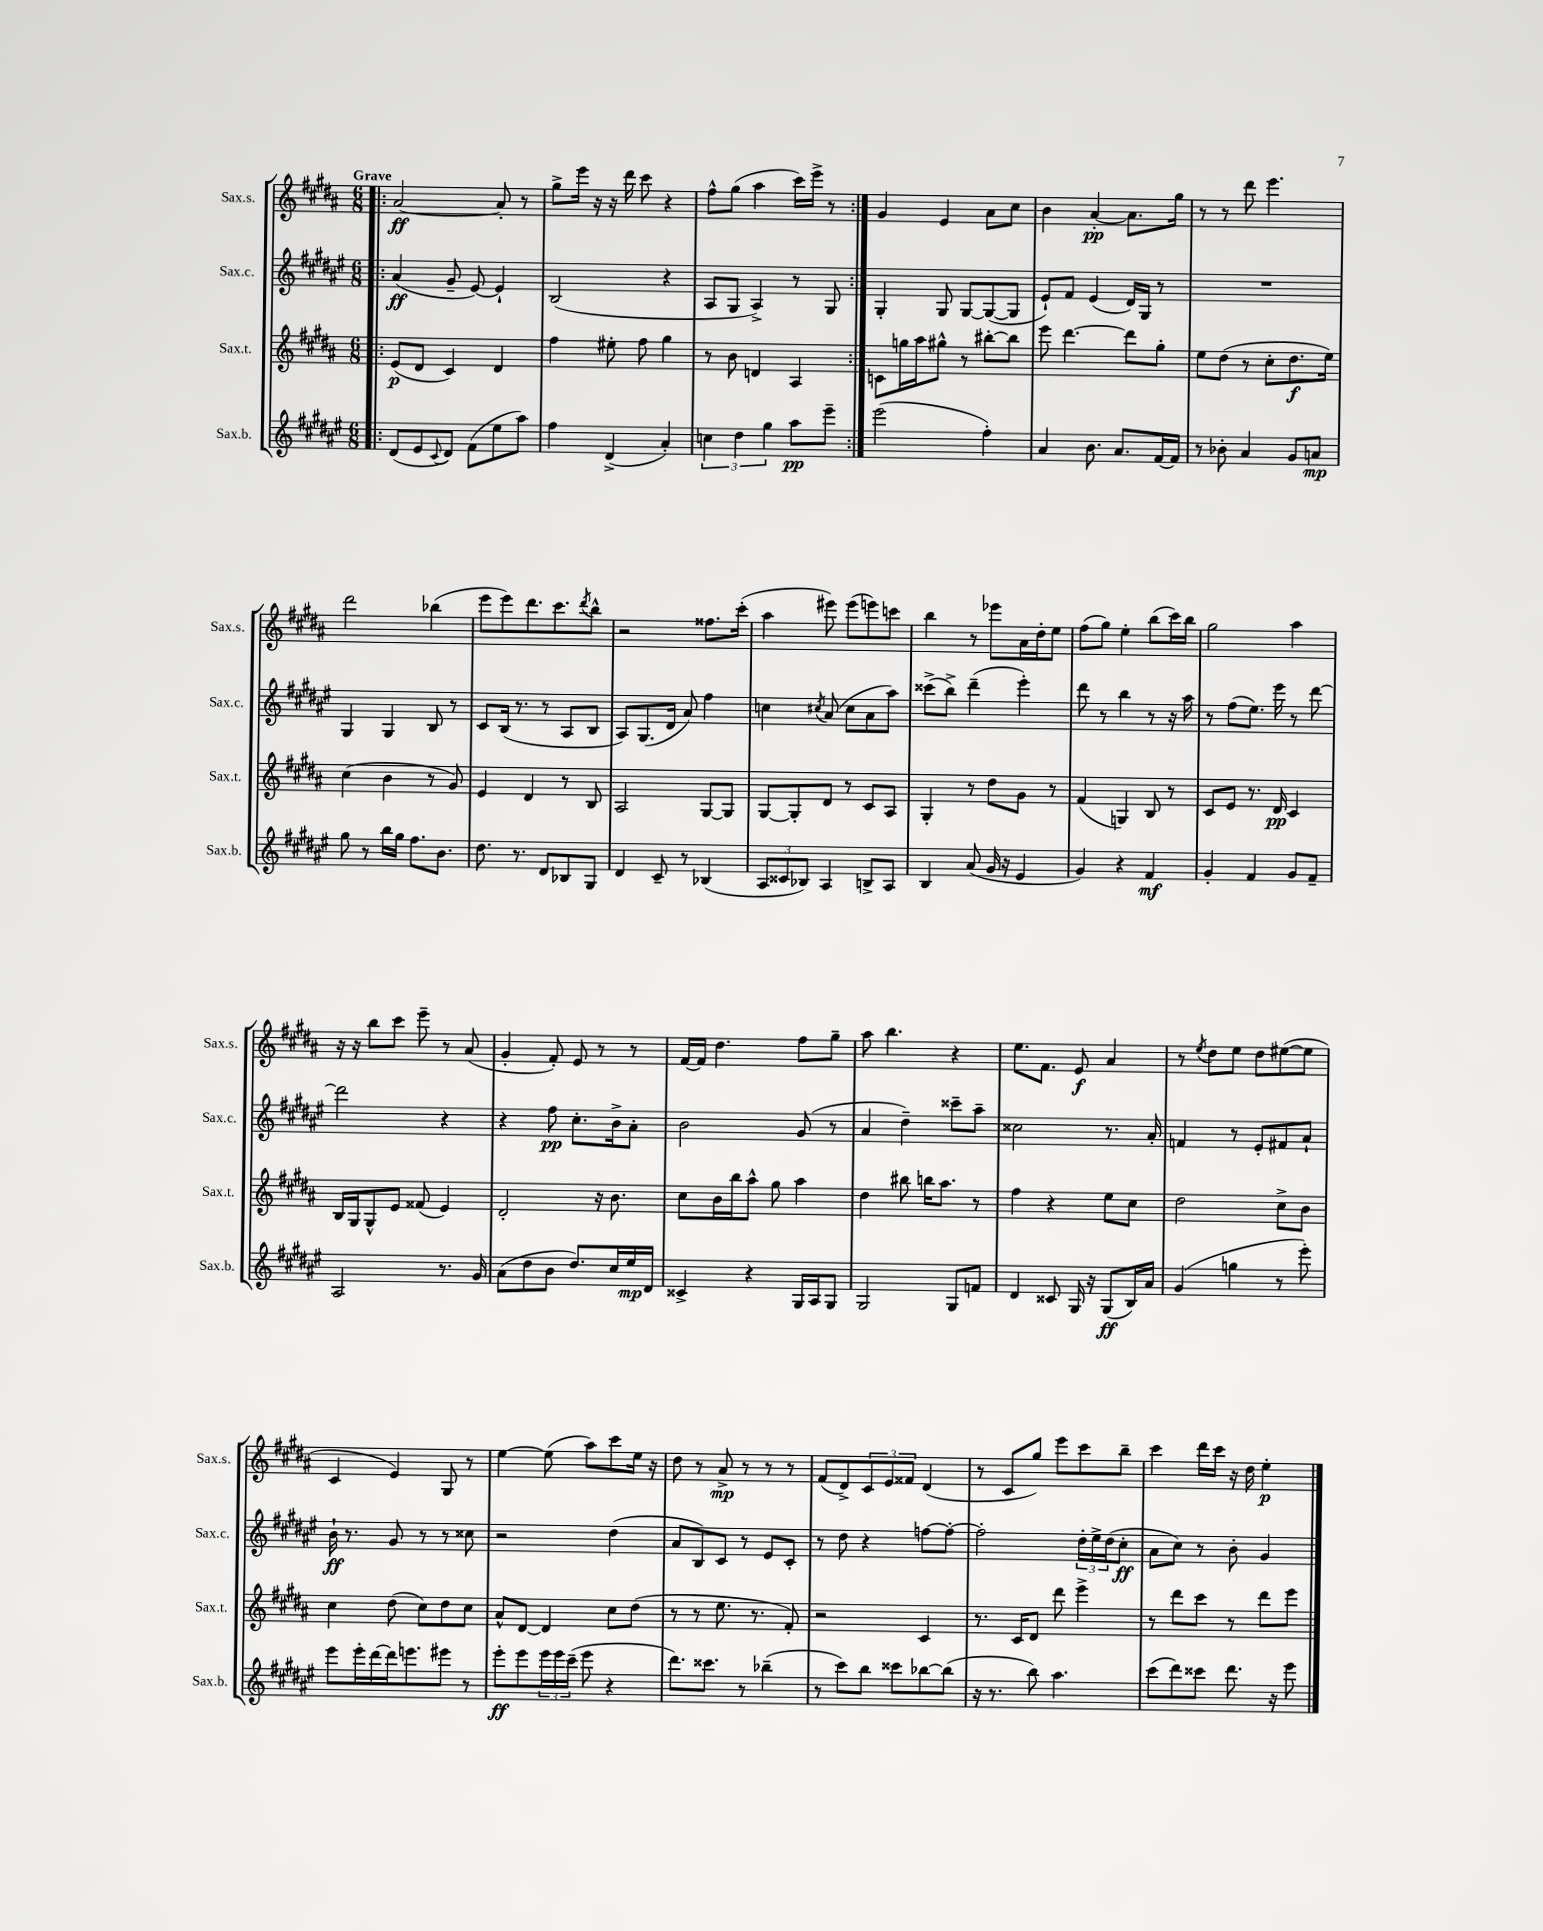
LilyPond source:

<<
\new StaffGroup <<
\new Staff = "s0" \with { instrumentName = "Sax.s." shortInstrumentName = "Sax.s." } {
    \clef treble \key b \major \numericTimeSignature \time 6/8 \tempo "Grave"
    \repeat volta 2 { \bar ".|:" ais'2~\ff ais'8-. r8 |
    gis''8-> e'''16 r16 r16 dis'''16 cis'''8 r4 |
    fis''8-^ gis''8( ais''4 cis'''16) e'''16-> r8 | }
    gis'4 e'4 ais'8 cis''8 |
    b'4 ais'4~-.\pp ais'8. gis''16 |
    r8 r8 dis'''8 e'''4. |
    dis'''2 bes''4( |
    e'''8 e'''8) dis'''8. cis'''8. \acciaccatura { dis'''8 } b''8-^ |
    r2 fisis''8. cis'''16-.( |
    ais''4 eis'''8) eis'''8( e'''8) c'''8 |
    b''4 r8 ees'''8 ais'16 dis''16-. e''8 |
    fis''8( gis''8) e''4-. b''8( cis'''16) b''16 |
    gis''2 ais''4 |
    r16 r16 b''8 cis'''8 e'''8-- r8 ais'8( |
    gis'4-. fis'8-.) e'8 r8 r8 |
    fis'16~ fis'16 dis''4. fis''8 gis''8-- |
    ais''8 b''4. r4 |
    e''8. fis'8. e'8\f ais'4 |
    r8 \acciaccatura { e''8 } dis''8 e''8 dis''8 eis''8~( eis''8 |
    cis'4 e'4) gis8 r8 |
    e''4~ e''8( ais''8) cis'''8 e''16 r16 |
    dis''8 r8 ais'8->\mp r8 r8 r8 |
    fis'8( dis'8->) \tuplet 3/2 { cis'8 e'8 fisis'8 } dis'4( |
    r8 cis'8 gis''8) e'''8 cis'''8 b''8-- |
    cis'''4 dis'''16 cis'''16 r16 dis''16 e''4-.\p \bar "|." |
}
\new Staff = "s1" \with { instrumentName = "Sax.c." shortInstrumentName = "Sax.c." } {
    \clef treble \key fis \major \numericTimeSignature \time 6/8
    \repeat volta 2 { \bar ".|:" ais'4\ff( gis'8-- eis'8~) eis'4-! |
    b2( r4 |
    ais8 gis8 ais4->) r8 gis8 | }
    gis4-. gis8 gis8~ gis8~( gis8 |
    eis'8-!) fis'8 eis'4( dis'16) gis16 r8 |
    R2. |
    gis4 gis4 b8 r8 |
    cis'8 b16( r8. r8 ais8 b8 |
    ais8) gis8.( dis'16 ais'8) fis''4 |
    c''4 \acciaccatura { cis''8 } ais'8( cis''8 ais'8 ais''8) |
    cisis'''8->( b''8->) dis'''4--( eis'''4-.) |
    dis'''8 r8 b''4 r8 r16 ais''16 |
    r8 fis''8( eis''8.) eis'''16 r8 dis'''8~ |
    dis'''2 r4 |
    r4 fis''8\pp cis''8.-. b'16-> ais'8-. |
    b'2 gis'8( r8 |
    ais'4 dis''4--) cisis'''8-- ais''8-- |
    cisis''2 r8. ais'16-. |
    f'4 r8 eis'8-. fis'8 ais'8-! |
    b'16-!\ff r8. gis'8 r8 r8 cisis''8 |
    r2 dis''4( |
    ais'8 b8) cis'8 r8 eis'8 cis'8-. |
    r8 dis''8 r4 f''8~ f''8~-. |
    f''2-. \tuplet 3/2 { dis''16-. eis''16-> dis''16( } cis''8-.\ff |
    ais'8 cis''8) r8 b'8-. gis'4 \bar "|." |
}
\new Staff = "s2" \with { instrumentName = "Sax.t." shortInstrumentName = "Sax.t." } {
    \clef treble \key b \major \numericTimeSignature \time 6/8
    \repeat volta 2 { \bar ".|:" e'8\p( dis'8 cis'4) dis'4 |
    fis''4 eis''8-. fis''8 gis''4 |
    r8 b'8 d'4 ais4 | }
    c'8 g''16 ais''16 gis''8-^ r8 bis''8~-. bis''8 |
    e'''8 dis'''4.~ dis'''8 gis''8-. |
    e''8 dis''8( r8 cis''8-. dis''8.\f e''16) |
    cis''4( b'4 r8 gis'8) |
    e'4 dis'4 r8 b8 |
    ais2 gis8~ gis8 |
    gis8~ gis8-. dis'8 r8 cis'8 ais8 |
    gis4-. r8 dis''8 gis'8 r8 |
    fis'4( g4) b8 r8 |
    cis'8 e'8 r8. dis'16\pp cis'4 |
    b16 gis16 gis8-^ e'8 fisis'8( e'4) |
    dis'2-. r16 b'8. |
    cis''8 b'16 b''16 ais''8-^ gis''8 ais''4 |
    dis''4 bis''8 b''16 ais''8. r8 |
    fis''4 r4 e''8 cis''8 |
    dis''2 cis''8-> b'8 |
    cis''4 dis''8( cis''8) dis''8 cis''8 |
    ais'8-^ dis'8~ dis'4 cis''8 dis''8( |
    r8 r8 e''8. r8. fis'8-.) |
    r2 cis'4 |
    r8. cis'16 dis'8 dis'''8 e'''4-> |
    r8 dis'''8 cis'''8 r8 dis'''8 e'''8 \bar "|." |
}
\new Staff = "s3" \with { instrumentName = "Sax.b." shortInstrumentName = "Sax.b." } {
    \clef treble \key fis \major \numericTimeSignature \time 6/8
    \repeat volta 2 { \bar ".|:" dis'8( eis'8 \appoggiatura { cis'8 } dis'8) fis'8( eis''8 ais''8) |
    fis''4 dis'4->( ais'4-.) |
    \tuplet 3/2 { c''4 dis''4 gis''4 } ais''8\pp eis'''8-- | }
    eis'''2( fis''4-.) |
    ais'4 b'8. ais'8. fis'16~ fis'16 |
    r8 bes'8-. ais'4 gis'8 a'8\mp |
    gis''8 r8 b''16 gis''16 fis''8. b'8. |
    dis''8. r8. dis'8 bes8 gis8 |
    dis'4 cis'8-- r8 bes4( |
    \tuplet 3/2 { ais8 cisis'8 bes8) } ais4 b8-> ais8 |
    b4 ais'8( gis'16 r16 eis'4 |
    gis'4) r4 fis'4\mf |
    gis'4-. fis'4 gis'8 fis'8-- |
    ais2 r8. gis'16 |
    ais'8( dis''8 b'8 dis''8.) cis''16 eis''16\mp dis'16 |
    cisis'4-> r4 gis16 ais16 gis8 |
    gis2 gis8 f'8 |
    dis'4 cisis'8 gis16 r16 gis8\ff( b16) ais'16 |
    gis'4( g''4 r8 eis'''8-.) |
    eis'''8 eis'''16-. dis'''16~ dis'''16 e'''8. eis'''8 r8 |
    eis'''8-.\ff eis'''8 \tuplet 3/2 { eis'''16 eis'''16 cis'''16--( } eis'''8 r4 |
    dis'''8.) cisis'''8. r8 bes''4--( |
    r8 cis'''8) b''8 cisis'''8 bes''8~ bes''8( |
    r16 r8. b''8) ais''4. |
    cis'''8( dis'''8) cisis'''8 dis'''8. r16 eis'''8 \bar "|." |
}
>>
>>
\layout { \context { \Score \remove "Bar_number_engraver" } }
